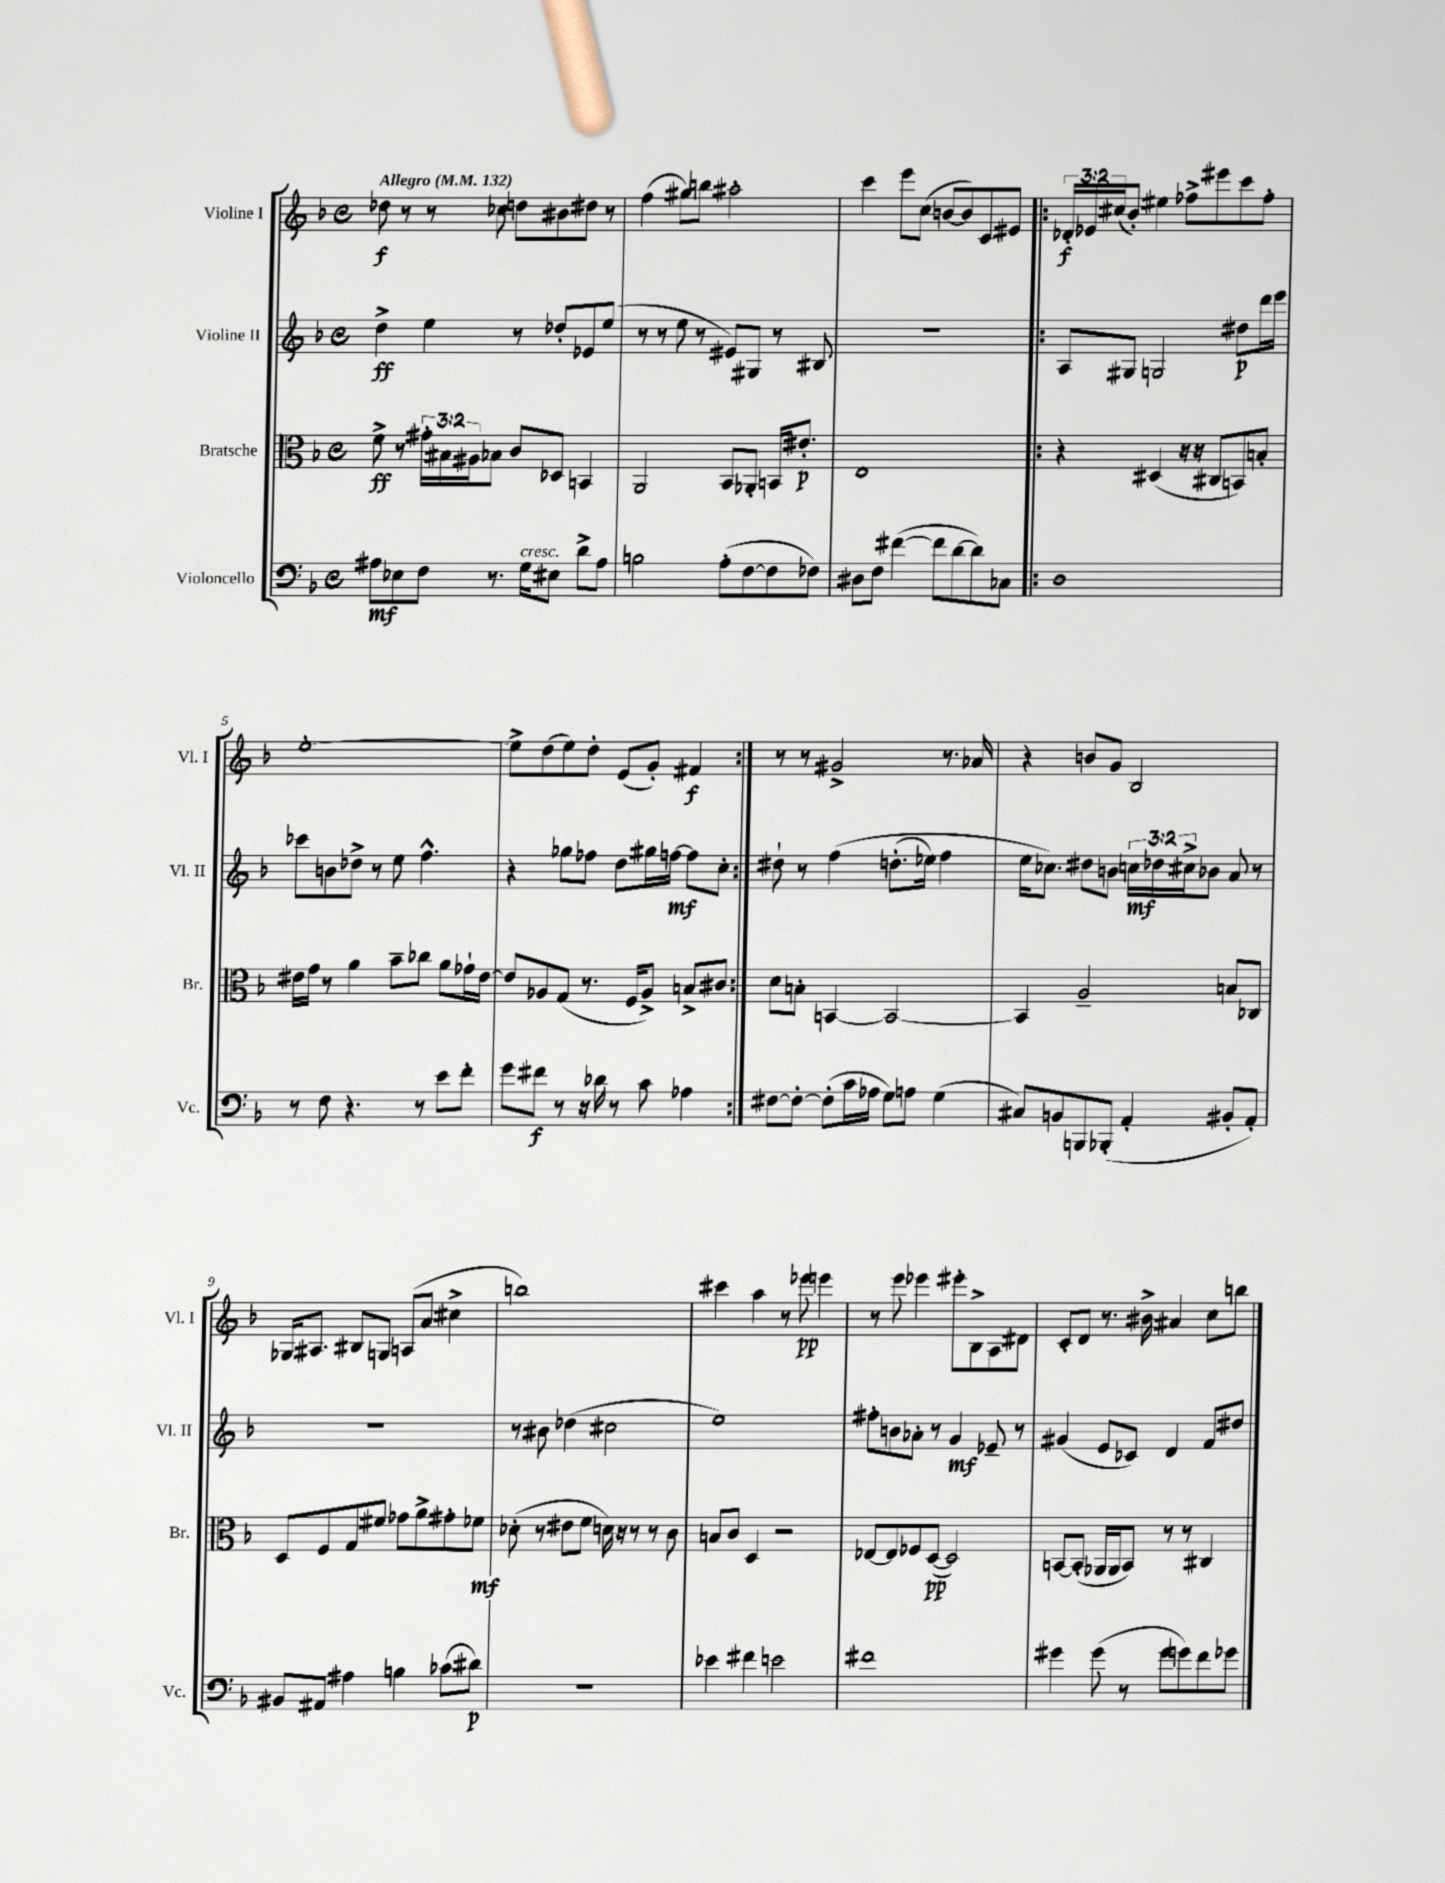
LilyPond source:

<<
\new StaffGroup <<
\new Staff = "s0" \with { instrumentName = "Violine I" shortInstrumentName = "Vl. I" } {
    \clef treble \key f \major \defaultTimeSignature \time 4/4 \override Staff.TupletNumber.text = #tuplet-number::calc-fraction-text \tempo "Allegro" 4 = 132
    des''8\f r8 r8 ces''8 d''8 bis'8 dis''8 r8 |
    f''4( gis''8) b''8 ais''2-. |
    c'''4 e'''8 c''8( b'8~ b'8) c'8 eis'8 |
    \repeat volta 2 { \tuplet 3/2 { des'16-.\f ees'16 cis''16( } bes'8-.) eis''4 fes''8-> eis'''8 c'''8 fes''8-. |
    e''1~-. |
    e''8-> d''8( e''8) d''8-. e'8( g'8-.) fis'4\f | }
    r8 r8 gis'2-> r8. aes'16 |
    r4 b'8 g'8 bes2 |
    ges16 ais8. bis8 g8 a8( a'8 cis''4-> |
    b''1) |
    cis'''4 a''4 r8 ees'''8\pp e'''4 |
    r8 e'''8 ees'''4 eis'''8-. bes8-> a8 dis'8 |
    c'8-. d'8 r8. bis'16-> ais'4 c''8 b''8 \bar "|." |
}
\new Staff = "s1" \with { instrumentName = "Violine II" shortInstrumentName = "Vl. II" } {
    \clef treble \key f \major \defaultTimeSignature \time 4/4 \override Staff.TupletNumber.text = #tuplet-number::calc-fraction-text
    d''4->\ff e''4 r8 des''8-. ees'8 e''8( |
    r8 r8 e''8 r8 eis'8) gis8 r8 bis8 |
    r1 |
    \repeat volta 2 { a8 gis8 g2 dis''8\p d'''16 e'''16 |
    ces'''8 b'8 des''8-> r8 e''8 f''4.-^ |
    r4 ges''8 fes''8 d''8 gis''16 f''16~\mf f''8 c''8-. | }
    dis''8-! r8 f''4\( d''8.-.( ees''16) f''4 |
    e''16 ces''8.\) dis''8 b'8 \tuplet 3/2 { c''16\mf des''16 cis''16-> } bes'8 a'8 r8 |
    R1 |
    r8 bis'8 des''4( cis''2 |
    e''1) |
    fis''8-. b'8 aes'8-. r8 g'4\mf ees'8-- r8 |
    gis'4( e'8 ces'8) d'4 f'8 dis''8 \bar "|." |
}
\new Staff = "s2" \with { instrumentName = "Bratsche" shortInstrumentName = "Br." } {
    \clef alto \key f \major \defaultTimeSignature \time 4/4 \override Staff.TupletNumber.text = #tuplet-number::calc-fraction-text
    f'8->\ff r8 \tuplet 3/2 { gis'16-. bis16 ais16 } bes8 c'8 des8 b,4 |
    a,2 bes,8 aes,8-. b,16 eis'8.-.\p |
    e1 |
    \repeat volta 2 { r4 dis4( r16 r16 cis8 b,8) b8-. |
    eis'16 g'16 r8 a'4 bes'8-- ces''8 a'8 ges'16-! eis'16~ |
    eis'8 aes8 g8( r8. f16 aes8->) b8-> cis'8 | }
    d'8 b8-. b,4~ b,2~ |
    b,4 a2-- b8 ces8 |
    d8 f8 g8 fis'8 ges'8 a'8-> gis'8-. fes'8\mf |
    des'8-.( r8 eis'8 f'8 d'16) r16 r8 r8 c'8 |
    b8 c'8 d4 r2 |
    ees8~ ees8 fes8 d8~\pp( d2) |
    b,8~ b,8-.( aes,16 aes,16 b,8) r8 r8 cis4 \bar "|." |
}
\new Staff = "s3" \with { instrumentName = "Violoncello" shortInstrumentName = "Vc." } {
    \clef bass \key f \major \defaultTimeSignature \time 4/4
    ais8\mf ees8 f8 r8. g16^\markup { \italic "cresc." } eis8 d'8-> ais8 |
    b2 a8-.( f8~ f8 fes8) |
    dis8 f8 fis'4~( fis'8 d'8~ d'8) ces8 |
    \repeat volta 2 { d1 |
    r8 f8 r4. r8 e'8 f'8-. |
    g'8 fis'8\f r8 r16 des'16 r8 c'8 aes4 | }
    fis8~ fis8~-. fis8-.( c'16 aes16 g8) a8 g4( |
    cis8) b,8 b,,8 bes,,8-.( a,4-. bis,8-. a,8-.) |
    bis,8 ais,8 ais4 b4 ces'8( dis'8\p) |
    R1 |
    ees'4 fis'4 e'2 |
    fis'1 |
    gis'4 gis'8( r8 gis'8 g'8) f'8 ges'8 \bar "|." |
}
>>
>>
